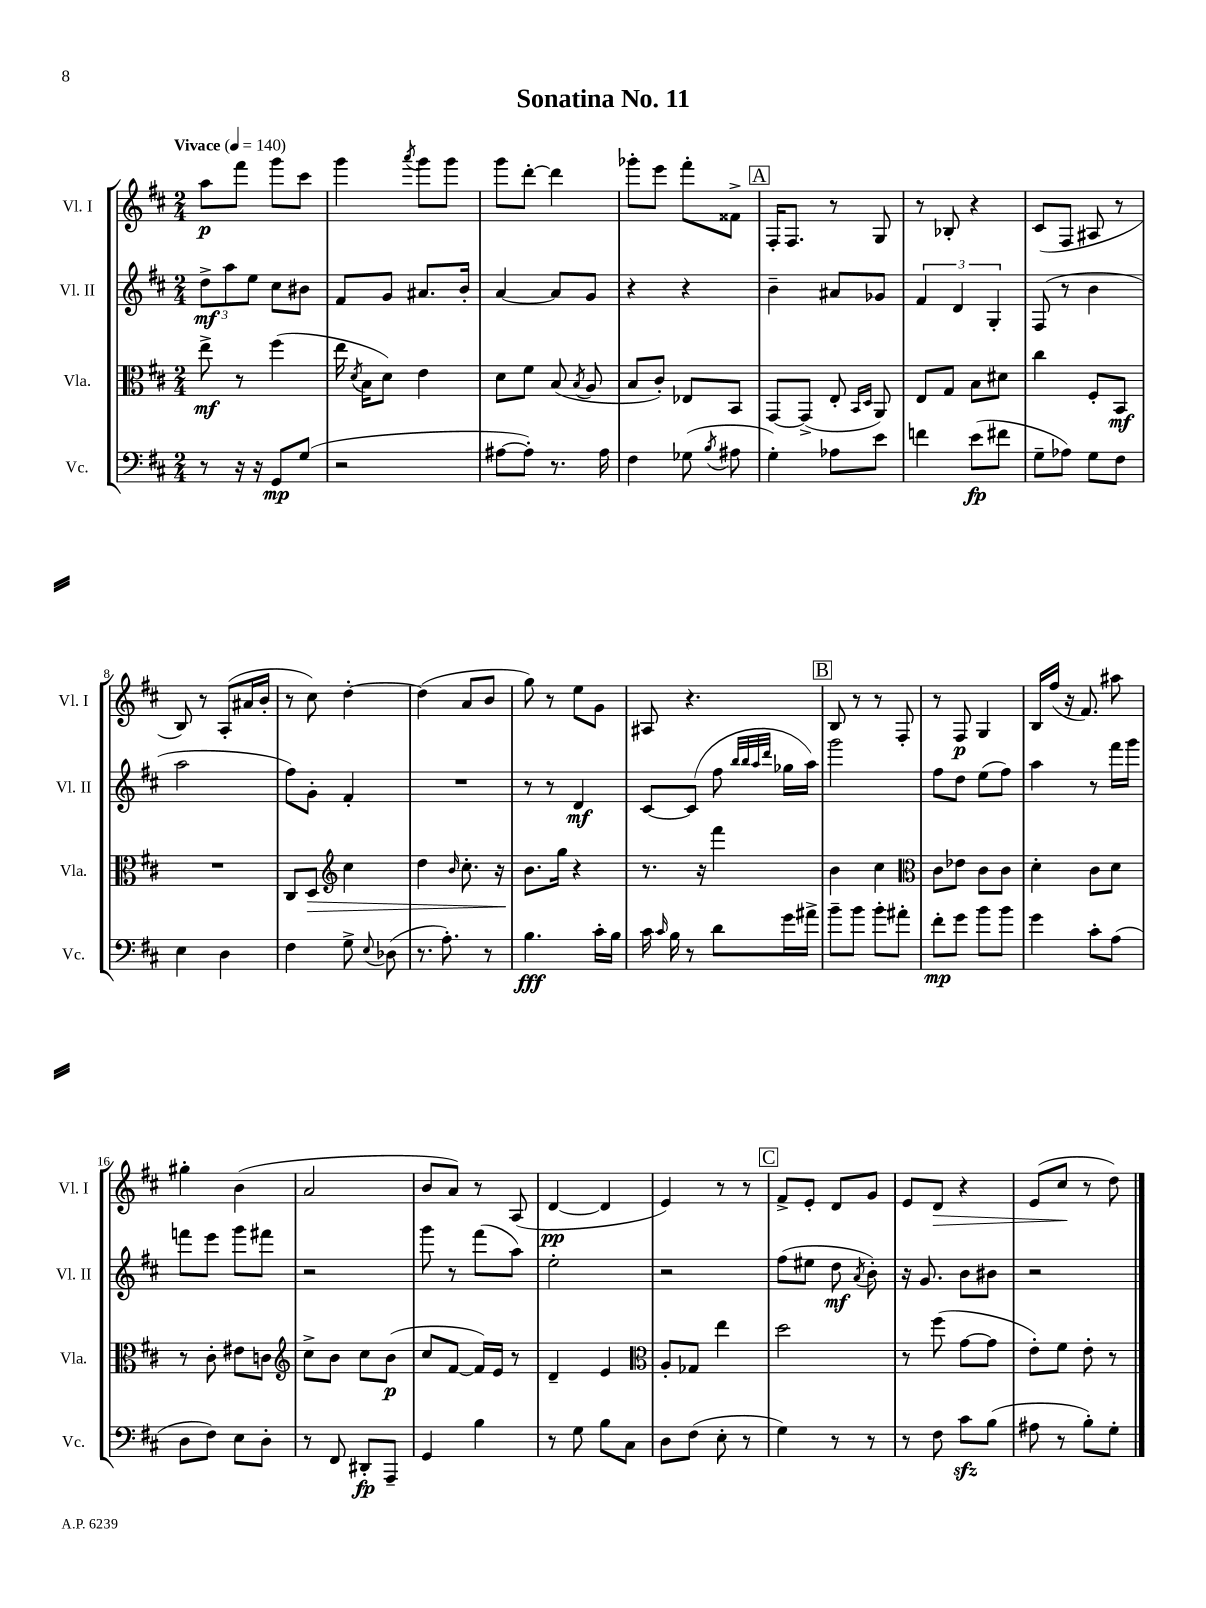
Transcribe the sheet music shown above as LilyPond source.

\header { title = "Sonatina No. 11" }
<<
\new StaffGroup <<
\new Staff = "s0" \with { instrumentName = "Vl. I" shortInstrumentName = "Vl. I" } {
    \clef treble \key d \major \numericTimeSignature \time 2/4 \tempo "Vivace" 4 = 140
    \autoBeamOff a''8[\p fis'''8] g'''8[ cis'''8] |
    g'''4 \acciaccatura { a'''8 } g'''8[ g'''8] |
    g'''8[ d'''8]~-. d'''4 |
    ges'''8[-. e'''8] fis'''8[-. fisis'8]-> |
    \mark \markup { \box "A" } fis16[-. fis8.] r8 g8 |
    r8 bes8-. r4 |
    cis'8[( fis8] ais8 r8 |
    b8) r8 a8[-.( ais'16 b'16]-. |
    r8 cis''8) d''4~-. |
    d''4( a'8[ b'8] |
    g''8) r8 e''8[ g'8] |
    ais8 r4. |
    \mark \markup { \box "B" } b8 r8 r8 fis8-. |
    r8 fis8\p g4 |
    b16[ fis''16]( r16 fis'8.) ais''8 |
    gis''4-. b'4( |
    a'2 |
    b'8[ a'8]) r8 a8( |
    d'4~\pp d'4 |
    e'4) r8 r8 |
    \mark \markup { \box "C" } fis'8[-> e'8]-. d'8[ g'8] |
    e'8[ d'8]\> r4 |
    e'8[( cis''8]\! r8 d''8) \bar "|." |
}
\new Staff = "s1" \with { instrumentName = "Vl. II" shortInstrumentName = "Vl. II" } {
    \clef treble \key d \major \numericTimeSignature \time 2/4
    \autoBeamOff \tuplet 3/2 { d''8[->\mf a''8 e''8] } cis''8[ bis'8] |
    fis'8[ g'8] ais'8.[ b'16]-. |
    a'4~ a'8[ g'8] |
    r4 r4 |
    \mark \markup { \box "A" } b'4-- ais'8[ ges'8] |
    \tuplet 3/2 { fis'4 d'4 g4-. } |
    fis8( r8 b'4 |
    a''2 |
    fis''8[) g'8]-. fis'4-. |
    R2 |
    r8 r8 d'4\mf |
    cis'8[~ cis'8]( fis''8 \grace { b''32[ b''32 a''32 d'''32] } ges''16[ a''16]) |
    \mark \markup { \box "B" } g'''2 |
    fis''8[ d''8] e''8[( fis''8]) |
    a''4 r8 fis'''16[ g'''16] |
    f'''8[ e'''8] g'''8[ fis'''8] |
    r2 |
    g'''8 r8 fis'''8[( a''8]) |
    e''2-. |
    r2 |
    \mark \markup { \box "C" } fis''8[( eis''8] d''8\mf \acciaccatura { a'8 } b'8-.) |
    r16 g'8. b'8[ bis'8] |
    r2 \bar "|." |
}
\new Staff = "s2" \with { instrumentName = "Vla." shortInstrumentName = "Vla." } {
    \clef alto \key d \major \numericTimeSignature \time 2/4
    \autoBeamOff e''8->\mf r8 fis''4( |
    e''16 \acciaccatura { d'8 } b16[ d'8]) e'4 |
    d'8[ fis'8] b8( \acciaccatura { b8 } a8 |
    b8[ cis'8]-.) ees8[ b,8] |
    \mark \markup { \box "A" } g,8[~ g,8]->( e8-. \grace { b,16[ d16] } a,8) |
    e8[ g8] b8[ dis'8] |
    cis''4 fis8[-. b,8]\mf |
    R2 |
    cis8[ d8]\> \clef treble cis''4 |
    d''4 \grace { b'16 } cis''8.-. r16 |
    b'8.[\! g''16] r4 |
    r8. r16 fis'''4 |
    \mark \markup { \box "B" } b'4 cis''4 |
    \clef alto cis'8[ ees'8] cis'8[ cis'8] |
    d'4-. cis'8[ d'8] |
    r8 cis'8-. eis'8[ c'8] |
    \clef treble cis''8[-> b'8] cis''8[ b'8]\p( |
    cis''8[ fis'8]~ fis'16[) e'16] r8 |
    d'4-- e'4 |
    \clef alto a8[-. ges8] e''4 |
    \mark \markup { \box "C" } d''2 |
    r8 fis''8( g'8[~ g'8] |
    e'8[-.) fis'8] e'8-. r8 \bar "|." |
}
\new Staff = "s3" \with { instrumentName = "Vc." shortInstrumentName = "Vc." } {
    \clef bass \key d \major \numericTimeSignature \time 2/4
    \autoBeamOff r8 r16 r16 g,8[\mp g8]( |
    r2 |
    ais8[~ ais8]-.) r8. ais16 |
    fis4 ges8( \acciaccatura { b8 } ais8 |
    \mark \markup { \box "A" } g4-.) aes8[ e'8] |
    f'4 e'8[\fp( fis'8] |
    g8[-- aes8]) g8[ fis8] |
    e4 d4 |
    fis4 g8-> \appoggiatura { e8 } des8( |
    r8. a8.-.) r8 |
    b4.\fff cis'16[-. b16] |
    cis'16 \grace { cis'16 } b16 r8 d'8[ g'16 ais'16]-> |
    \mark \markup { \box "B" } b'8[-- b'8] b'8[-. ais'8]-. |
    fis'8[-.\mp g'8] b'8[ b'8] |
    g'4 cis'8[-. a8]( |
    d8[ fis8]) e8[ d8]-. |
    r8 fis,8 dis,8[-.\fp a,,8]-- |
    g,4 b4 |
    r8 g8 b8[ cis8] |
    d8[ fis8]( e8-. r8 |
    \mark \markup { \box "C" } g4) r8 r8 |
    r8 fis8 cis'8[\sfz b8]( |
    ais8 r8 b8[-.) g8]-. \bar "|." |
}
>>
>>
